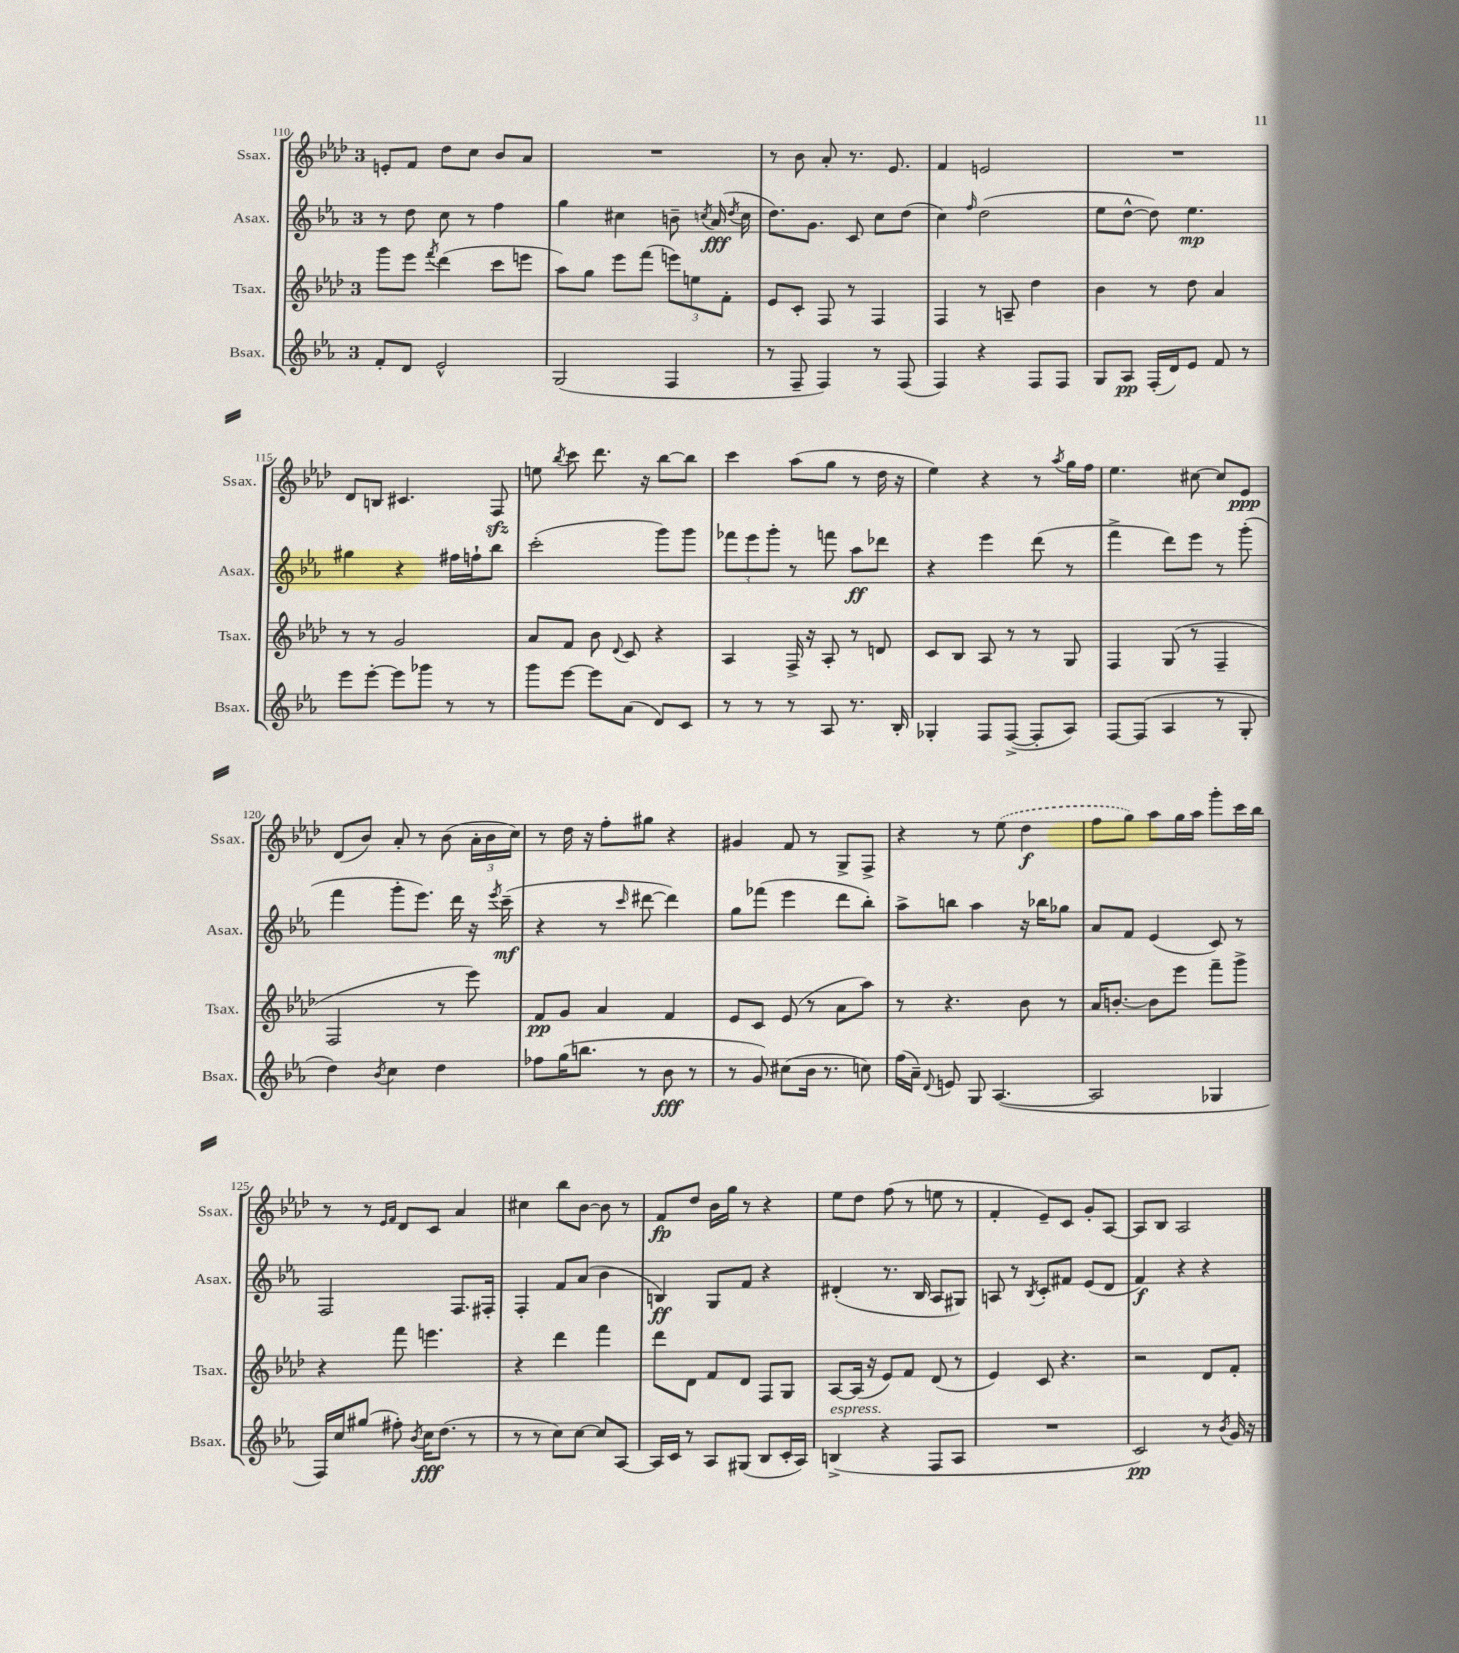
<<
\new StaffGroup <<
\new Staff = "s0" \with { instrumentName = "Ssax." shortInstrumentName = "Ssax." } {
    \clef treble \key aes \major \once \override Staff.TimeSignature.style = #'single-digit \time 3/4
    \autoBeamOff e'8[-. f'8] des''8[ c''8] bes'8[ aes'8] |
    R2. |
    r8 bes'8 aes'8-. r8. ees'8. |
    f'4 e'2 |
    R2. |
    des'8[ b8] cis'4. f8\sfz |
    e''8 \acciaccatura { bes''8 } c'''8 des'''8. r16 bes''8[~ bes''8] |
    c'''4 aes''8[( g''8] r8 des''16 r16 |
    ees''4) r4 r8 \acciaccatura { aes''8 } g''16[ f''16] |
    ees''4. cis''8~ cis''8[ ees'8]\ppp |
    des'8[( bes'8]) aes'8-. r8 bes'8( \tuplet 3/2 { aes'16[-. bes'16 c''16]) } |
    r8 des''16 r16 f''8[-. gis''8] r4 |
    gis'4 f'8 r8 g8[-> f8]-> |
    r4 r8 \once \slurDashed ees''8( des''4\f |
    f''8[ g''8]) aes''8[ g''16 aes''16] g'''8[-. c'''16 bes''16] |
    r8 r8 \grace { ees'16[ f'16] } des'8[ c'8] aes'4 |
    cis''4 bes''8[ bes'8]~ bes'8 r8 |
    f'8[\fp des''8] bes'16[ g''16] r8 r4 |
    ees''8[ des''8] f''8( r8 e''8 r8 |
    f'4-. ees'8[--) c'8] g'8[-. aes8]~ |
    aes8[ bes8] aes2 \bar "|." |
}
\new Staff = "s1" \with { instrumentName = "Asax." shortInstrumentName = "Asax." } {
    \clef treble \key ees \major \once \override Staff.TimeSignature.style = #'single-digit \time 3/4
    \autoBeamOff r8 d''8 c''8 r8 f''4 |
    g''4 cis''4 b'8-- \acciaccatura { c''8 } aes'16\fff( \acciaccatura { d''8 } c''16 |
    d''8.[) g'8.] c'8 c''8[ d''8]( |
    c''4) \grace { f''16 } d''2( |
    ees''8[ d''8]~-^ d''8) ees''4.\mp |
    gis''4 r4 fis''16[ f''16-! bes''8] |
    c'''2-.( g'''8[) g'''8] |
    \tuplet 3/2 { fes'''8[ ees'''8 g'''8]-. } r8 f'''8 aes''8[\ff des'''8] |
    r4 ees'''4 d'''8( r8 |
    f'''4-> d'''8[) ees'''8] r8 g'''8-.( |
    f'''4 g'''8[-. ees'''8.]) d'''16 r16 \acciaccatura { ees'''8 } c'''16--\mf( |
    r4 r8 \grace { c'''16 } dis'''8~ dis'''4) |
    g''8[ fes'''8]( ees'''4 d'''8[ bes''8]-.) |
    aes''8[-> b''8] aes''4 r16 bes''16[ ges''8] |
    aes'8[ f'8] ees'4( c'8) r8 |
    f2 f8.[ fis16]-. |
    f4-. f'8[ aes'8]( bes'4 |
    b4\ff) g8[ f'8] r4 |
    dis'4-.( r8. bes16 aes8[ gis8]) |
    a8 r8 \acciaccatura { bes8 } c'8[-. fis'8] ees'8[( d'8] |
    f'4\f) r4 r4 \bar "|." |
}
\new Staff = "s2" \with { instrumentName = "Tsax." shortInstrumentName = "Tsax." } {
    \clef treble \key aes \major \once \override Staff.TimeSignature.style = #'single-digit \time 3/4
    \autoBeamOff g'''8[ ees'''8] \acciaccatura { f'''8 } des'''4( c'''8[ e'''8] |
    aes''8[) g''8] ees'''8[ f'''8]( \tuplet 3/2 { e'''8[) e''8 f'8]-. } |
    ees'8[ c'8]-. f8 r8 f4 |
    f4 r8 a8-- des''4 |
    bes'4 r8 des''8 aes'4 |
    r8 r8 g'2 |
    aes'8[ f'8] bes'8 \appoggiatura { des'8 } c'8 r4 |
    aes4 f16-> r16 aes8-. r8 d'8 |
    c'8[ bes8] aes8 r8 r8 g8 |
    f4 g8( r8 f4-- |
    f2 r8 ees'''8) |
    f'8[\pp g'8] aes'4 f'4 |
    ees'8[ c'8] ees'8( r8 aes'8[ aes''8]) |
    r8 r4. bes'8 r8 |
    aes'16[ b'8.]~-. b'8[ ees'''8] f'''8[-- g'''8]-> |
    r4 f'''8 e'''4. |
    r4 des'''4 f'''4 |
    des'''8[ des'8] f'8[ des'8] f8[ g8] |
    aes8[~ aes16]( r16 ees'8[) f'8] des'8( r8 |
    ees'4) c'8 r4. |
    r2 des'8[ f'8]-. \bar "|." |
}
\new Staff = "s3" \with { instrumentName = "Bsax." shortInstrumentName = "Bsax." } {
    \clef treble \key ees \major \once \override Staff.TimeSignature.style = #'single-digit \time 3/4
    \autoBeamOff f'8[-. d'8] ees'2-^ |
    g2( f4 |
    r8 f8-- f4) r8 f8( |
    f4) r4 f8[ f8] |
    g8[ aes8]\pp f16[-.( d'16) ees'8] f'8 r8 |
    ees'''8[ ees'''8]~-. ees'''8[ ges'''8] r8 r8 |
    g'''8[ ees'''8]~ ees'''8[ aes'8]( d'8[) c'8] |
    r8 r8 r8 aes8 r8. bes16-. |
    ges4-. f8[ f8]~->( f8[-. aes8]) |
    f8[~ f8]( aes4 r8 g8-. |
    d''4) \acciaccatura { bes'8 } c''4 d''4 |
    fes''8[ g''16( b''8.] r8 bes'8\fff r8 |
    r8 g'8) cis''8[( bes'16] r8. c''8) |
    f''16[( aes'16]--) \appoggiatura { d'8 } e'8 g8 aes4.~( |
    aes2 ges4 |
    f16[) c''16 gis''8]( fis''8-.) \acciaccatura { bes'8 } c''16[\fff d''8.]( r8 |
    r8 r8 c''8[) c''8]~ c''8[ aes8]~ |
    aes16[ c'16] r8 aes8[ gis8]( bes8[ c'16-. aes16]) |
    b4->^\markup { \italic "espress." }( r4 f8[ aes8] |
    R2. |
    c'2\pp) r8 \acciaccatura { bes'8 } g'16 r16 \bar "|." |
}
>>
>>
\layout { \context { \Score currentBarNumber = #110 } }
